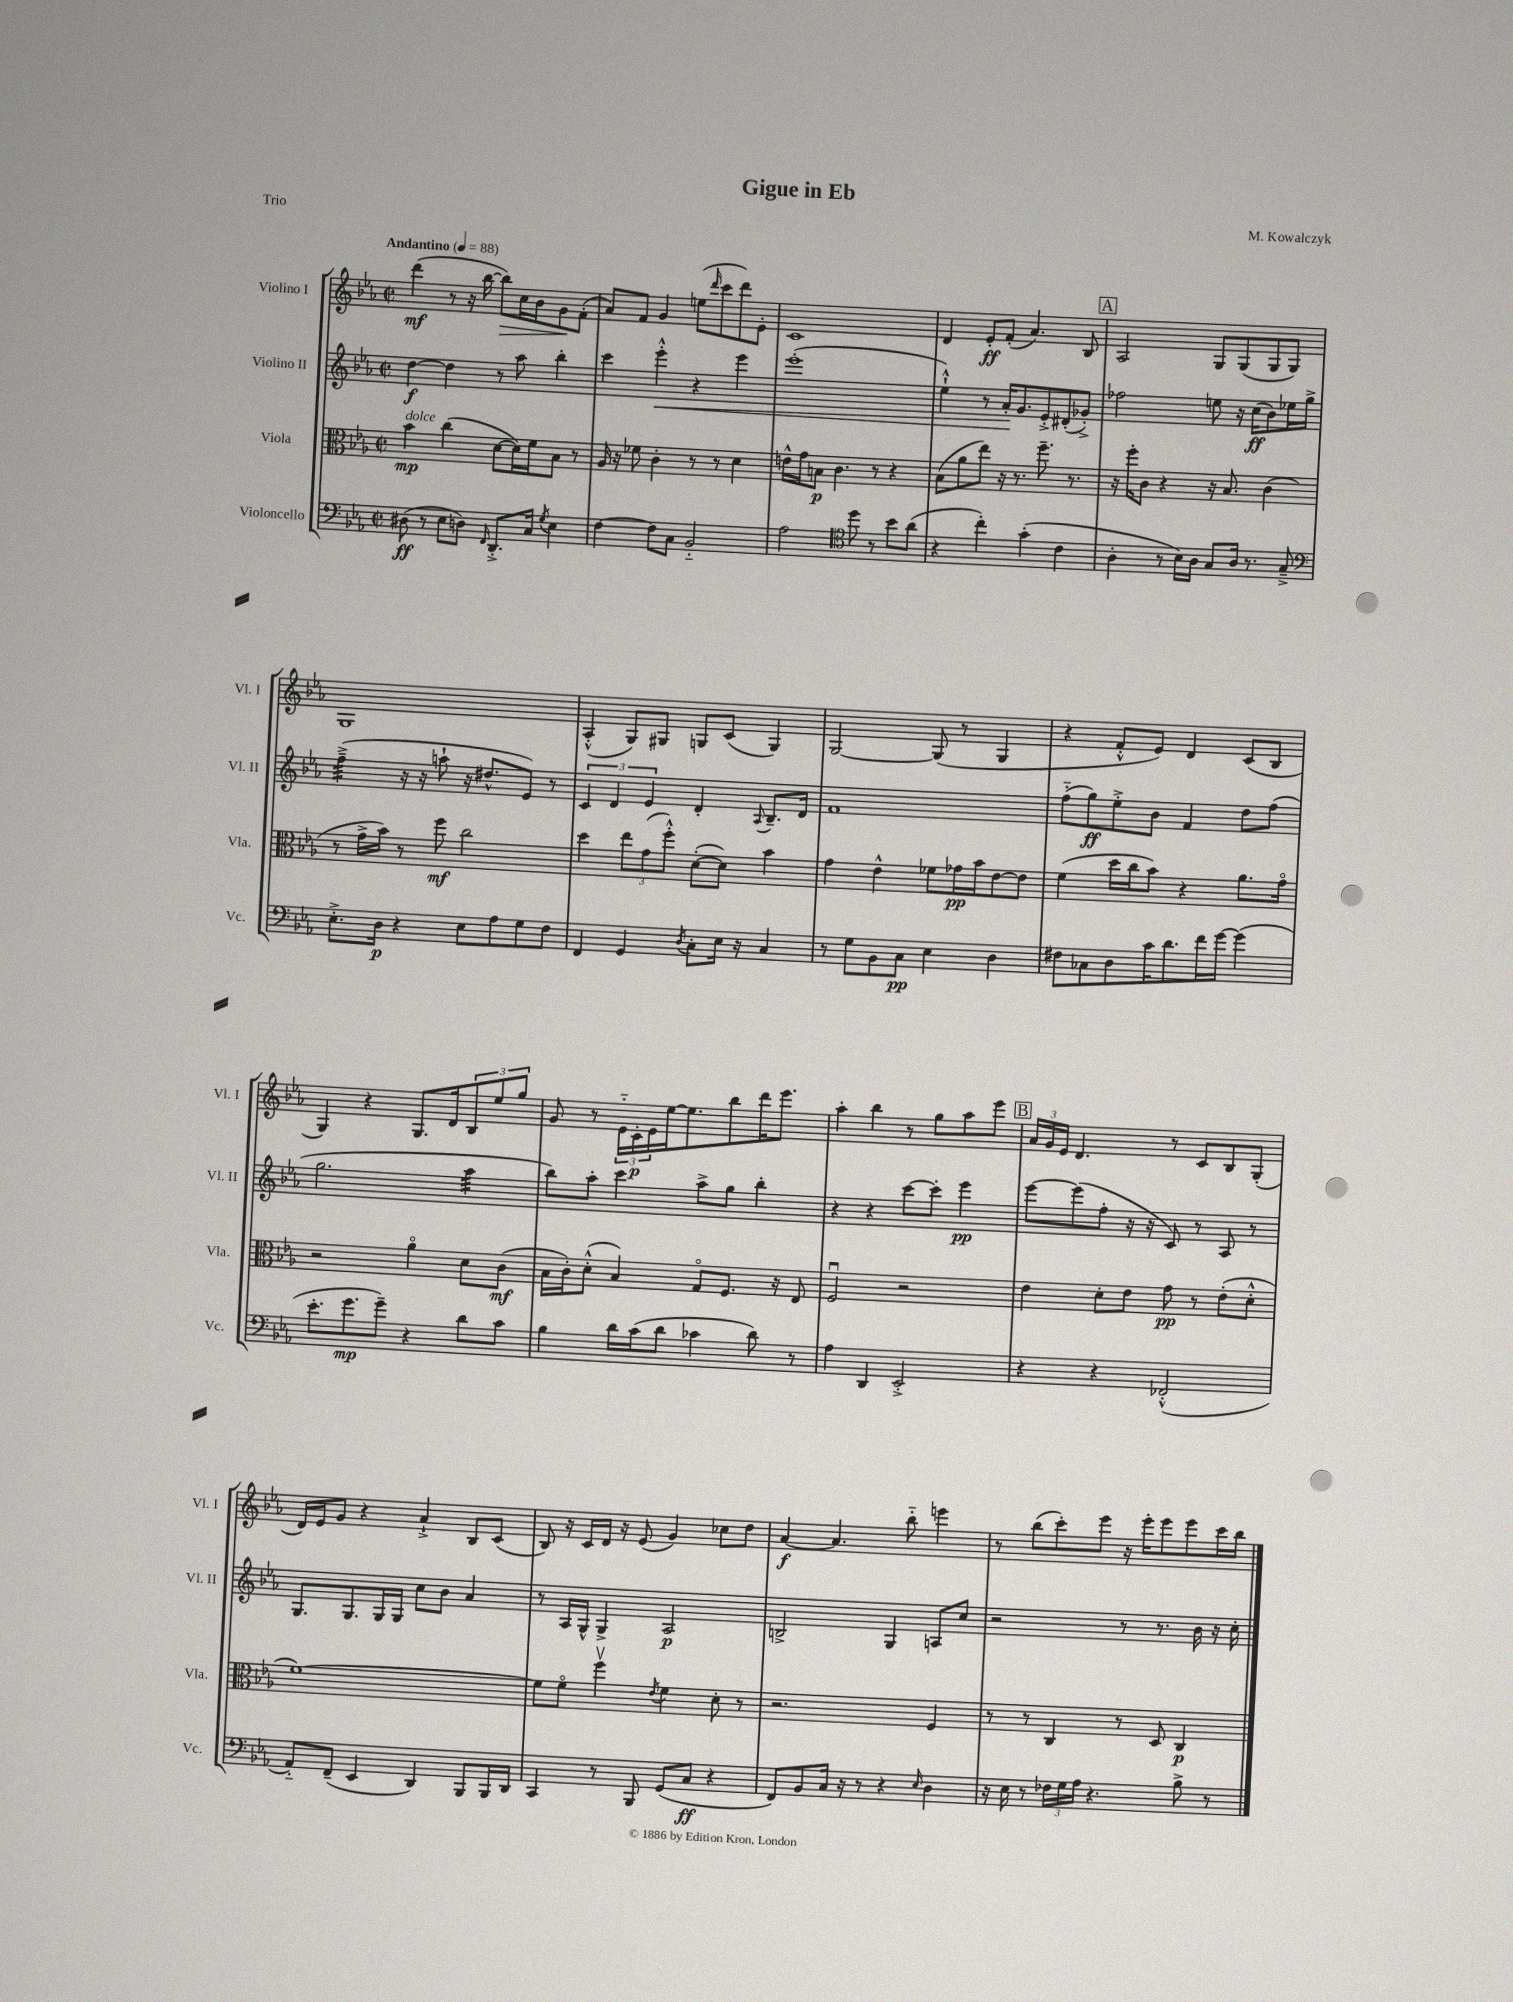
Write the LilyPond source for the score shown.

\header { title = "Gigue in Eb" composer = "M. Kowalczyk" piece = "Trio" }
<<
\new StaffGroup <<
\new Staff = "s0" \with { instrumentName = "Violino I" shortInstrumentName = "Vl. I" } {
    \clef treble \key ees \major \defaultTimeSignature \time 2/2 \tempo "Andantino" 4 = 88
    d'''4\mf( r8 r16 bes''16~ bes''8\>) c''16 bes'16 g'8\! f'8-.( |
    aes'8) f'8 g'4 e''8( \grace { d'''16 } c'''8 d'''8) ees'8-. |
    c'1 |
    d'4 ees'8-.\ff f'8-.( aes'4.) bes8 |
    \mark \markup { \box "A" } aes2 g8 g8( g8 g8) |
    g1 |
    aes4-.-^( g8) gis8 g8 c'8( g4) |
    g2~ g8( r8 g4 |
    r4 f'8-.-^ ees'8) d'4 c'8( bes8 |
    g4) r4 g8. d'16 \tuplet 3/2 { bes8 ees''8 g''8 } |
    g'8 r8 \tuplet 3/2 { ees'16-_ c'16-.\p ees'16 } ees''16~ ees''8. bes''8 d'''16 ees'''8. |
    aes''4-. bes''4 r8 g''8 aes''8 ees'''8 |
    \mark \markup { \box "B" } \tuplet 3/2 { aes'16 g'16 ees'16 } d'4. r8 c'8 bes8 g8-.( |
    d'16) ees'16 g'8 r4 aes'4-!-> bes8 c'8( |
    bes8) r16 c'16 d'16 r16 ees'8( g'4) ces''8 d''8 |
    aes'4~\f aes'4. bes''8-_ e'''4 |
    r8 bes''8( c'''8-.) ees'''8 r16 ees'''16-. ees'''8 ees'''8 c'''16 bes''16 \bar "|." |
}
\new Staff = "s1" \with { instrumentName = "Violino II" shortInstrumentName = "Vl. II" } {
    \clef treble \key ees \major \defaultTimeSignature \time 2/2
    d''4~\f d''4 r8 aes''8 bes''4-. |
    c'''4 ees'''4-.-^\< r4 ees'''4 |
    ees'''1-.( |
    ees''4-!-^) r8 aes'16-.\! g'8. ees'8-.-> dis'8-.( ges'8-.->) |
    \mark \markup { \box "A" } fes''2 e''8 r16 c''16\ff( bes'8) ees''16 g''16-> |
    f''4:32--->( r16 r16 a''8-! r16 dis''8.-^ ees'8) r8 |
    \tuplet 3/2 { c'4 d'4 ees'4 } d'4-. \appoggiatura { aes8 } bes8.-- d'16 |
    f'1 |
    f''8-_( g''8\ff) ees''8-.-> bes'8 f'4 d''8 f''8( |
    g''2. aes''4:32 |
    bes''8) aes''8-. c'''4 aes''8-> g''8 bes''4-. |
    r4 r4 c'''8~ c'''8-. ees'''4\pp |
    \mark \markup { \box "B" } ees'''8~ ees'''8( f''8-. r16 r16 c'8) r8 aes8 r8 |
    g8. g8. g16 g16 c''8 bes'8 aes'4 |
    r8 aes16 g16-^ g4-> aes2\p |
    b2-> g4 a8 c''8 |
    r2 r8 r8. bes'16 r16 c''16-. \bar "|." |
}
\new Staff = "s2" \with { instrumentName = "Viola" shortInstrumentName = "Vla." } {
    \clef alto \key ees \major \defaultTimeSignature \time 2/2
    bes'4\mp^\markup { \italic "dolce" } c''4( d'8~ d'16) f'16 bes8 r8 |
    aes16 r16 fes'8 c'4-. r8 r8 d'4 |
    e'16-^ g'16 b8\p c'4. r8 r4 |
    bes8( aes'8 ees''8) r16 r8. f''8.-- r8. |
    \mark \markup { \box "A" } r16 f''16-. c'8 r4 r16 bes8. c'4( |
    r8 g'16-> bes'16) r8 f''8\mf c''2 |
    d''4 \tuplet 3/2 { ees''8 g'8( f''8-.-^) } d'8~-.( d'8) bes'4 |
    g'4 ees'4-^ fes'8 ges'16\pp bes'16 ees'8~ ees'8 |
    f'4( d''16 c''16 bes'8) r4 aes'8. g'16\flageolet |
    r2 aes'4\flageolet d'8 c'8\mf( |
    bes16 c'16-.) d'8-.-^( bes4) g8\flageolet f8. r16 ees8 |
    f2\downbow r2 |
    \mark \markup { \box "B" } ees'4 d'8-. ees'8 g'8\pp r8 ees'8-.( d'8-.-^ |
    f'1~) |
    f'8 f'8\flageolet f''4\upbow \acciaccatura { ees'8 } f'4 d'8-. r8 |
    r2. f4 |
    r8 r8 c4 r8 d8 c4\p \bar "|." |
}
\new Staff = "s3" \with { instrumentName = "Violoncello" shortInstrumentName = "Vc." } {
    \clef bass \key ees \major \defaultTimeSignature \time 2/2
    dis8\ff( r8 ees8 d8) \grace { f,16 } d,8.-.-> c16 \acciaccatura { g8 } ees4 |
    f4~ f8 c8 bes,2-_ |
    aes2 \clef tenor d''8 r8 bes'8 aes'8( |
    r4 c''4-.) g'4-.( c'4 |
    \mark \markup { \box "A" } aes4-. r8 bes16) aes16 g8 aes16 r8. g8---> |
    \clef bass ees8.-.-> d16\p r4 ees8 aes8 g8 f8 |
    f,4 g,4 \acciaccatura { d8 } c8-. ees16 r16 c4 |
    r8 g8 bes,8 c8\pp ees4 d4 |
    fis8 ces8 d8 c'16 d'8. f'16 g'16~ g'4( |
    ees'8.-. g'8.\mp g'8--) r4 d'8 c'8 |
    bes4 d'16 c'16( d'8 ces'4 d'8) r8 |
    aes4 d,4 ees,2-.-> |
    \mark \markup { \box "B" } r4 r4 fes,2-.-^( |
    aes,8-_) f,8--( ees,4 d,4) bes,,8 bes,,16 d,16 |
    c,4 r8 bes,,8 g,8( c8\ff r4 |
    f,8) bes,8 c16 r16 r8 r4 \grace { ees16 } d4 |
    r16 ees16 r8 \tuplet 3/2 { fes16 g16 aes16 } r4. bes8-> r8 \bar "|." |
}
>>
>>
\layout { \context { \Score \remove "Bar_number_engraver" } }
